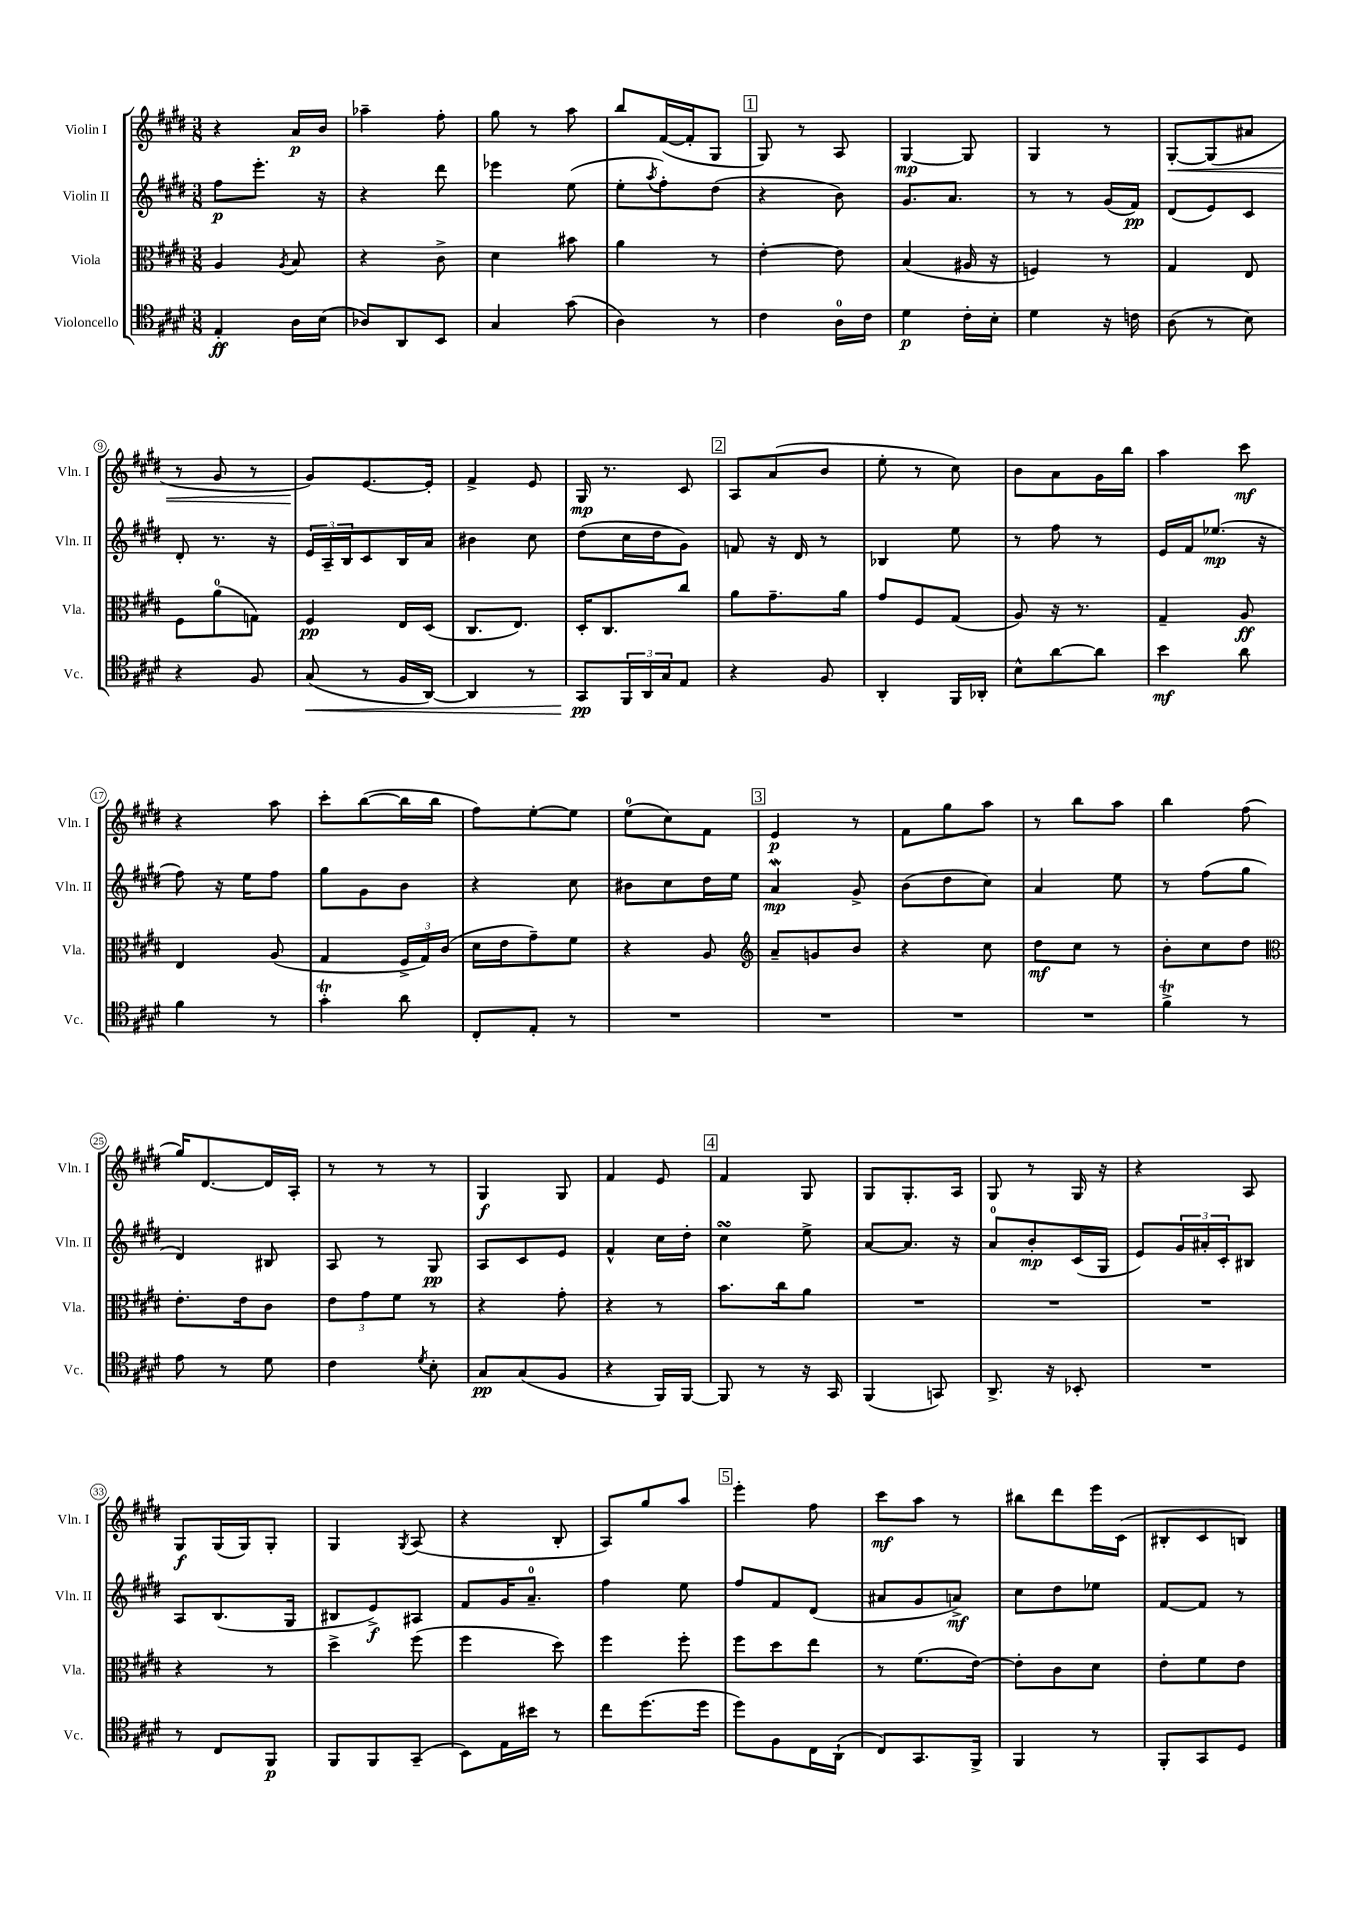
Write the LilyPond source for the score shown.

<<
\new StaffGroup <<
\new Staff = "s0" \with { instrumentName = "Violin I" shortInstrumentName = "Vln. I" } {
    \clef treble \key e \major \numericTimeSignature \time 3/8
    r4 a'16\p b'16 |
    aes''4-- fis''8-. |
    gis''8 r8 a''8 |
    b''8 fis'16~( fis'16-. gis8 |
    \mark \markup { \box "1" } gis8) r8 a8 |
    gis4~\mp gis8 |
    gis4 r8 |
    gis8~-.\< gis8( ais'8 |
    r8 gis'8 r8 |
    gis'8\!) e'8.~ e'16-. |
    fis'4-> e'8 |
    gis16\mp r8. cis'8 |
    \mark \markup { \box "2" } a8 a'8( b'8 |
    e''8-. r8 cis''8) |
    b'8 a'8 gis'16 b''16 |
    a''4 cis'''8\mf |
    r4 a''8 |
    cis'''8-. b''8~( b''16 b''16 |
    fis''8) e''8~-. e''8 |
    e''8-0( cis''8) fis'8 |
    \mark \markup { \box "3" } e'4\p r8 |
    fis'8 gis''8 a''8 |
    r8 b''8 a''8 |
    b''4 fis''8( |
    gis''16) dis'8.~ dis'16 a16-. |
    r8 r8 r8 |
    gis4\f gis8 |
    fis'4 e'8 |
    \mark \markup { \box "4" } fis'4 gis8 |
    gis8 gis8.-. a16 |
    gis8 r8 gis16 r16 |
    r4 a8 |
    gis8\f gis16( gis16) gis8-. |
    gis4 \acciaccatura { gis8 } a8( |
    r4 b8-. |
    a8) gis''8 a''8 |
    \mark \markup { \box "5" } e'''4-. fis''8 |
    cis'''8\mf a''8 r8 |
    bis''8 dis'''8 e'''16 cis'16( |
    bis8-. cis'8 b8) \bar "|." |
}
\new Staff = "s1" \with { instrumentName = "Violin II" shortInstrumentName = "Vln. II" } {
    \clef treble \key e \major \numericTimeSignature \time 3/8
    fis''8\p e'''8.-. r16 |
    r4 dis'''8 |
    ees'''4 e''8( |
    e''8-. \acciaccatura { a''8 } fis''8-.) dis''8( |
    \mark \markup { \box "1" } r4 b'8) |
    gis'8. a'8. |
    r8 r8 gis'16( fis'16\pp) |
    dis'8( e'8) cis'8 |
    dis'8-. r8. r16 |
    \tuplet 3/2 { e'16 a16-- b16 } cis'8 b16 a'16 |
    bis'4 cis''8 |
    dis''8( cis''16 dis''16 gis'8) |
    \mark \markup { \box "2" } f'8 r16 dis'16 r8 |
    bes4 e''8 |
    r8 fis''8 r8 |
    e'16 fis'16 ees''8.\mp( r16 |
    fis''8) r16 e''16 fis''8 |
    gis''8 gis'8 b'8 |
    r4 cis''8 |
    bis'8 cis''8 dis''16 e''16 |
    \mark \markup { \box "3" } a'4\mordent\mp gis'8-> |
    b'8( dis''8 cis''8) |
    a'4 e''8 |
    r8 fis''8( gis''8 |
    dis'4) bis8 |
    a8 r8 gis8\pp |
    a8 cis'8 e'8 |
    fis'4-^ cis''16 dis''16-. |
    \mark \markup { \box "4" } cis''4\turn e''8-> |
    a'8~ a'8. r16 |
    a'8-0 b'8-.\mp cis'16( gis16 |
    e'8) \tuplet 3/2 { gis'16 ais'16-. cis'16-. } bis8 |
    a8 b8.( gis16 |
    bis8 e'8->\f) ais8 |
    fis'8 gis'16 a'8.-0-- |
    fis''4 e''8 |
    \mark \markup { \box "5" } fis''8 fis'8 dis'8( |
    ais'8 gis'8 a'8->\mf) |
    cis''8 dis''8 ees''8 |
    fis'8~ fis'8 r8 \bar "|." |
}
\new Staff = "s2" \with { instrumentName = "Viola" shortInstrumentName = "Vla." } {
    \clef alto \key e \major \numericTimeSignature \time 3/8
    a4 \acciaccatura { a8 } b8 |
    r4 cis'8-> |
    dis'4 bis'8 |
    a'4 r8 |
    \mark \markup { \box "1" } e'4~-. e'8 |
    b4( ais16 r16 |
    f4) r8 |
    gis4 e8 |
    fis8 a'8-0( g8) |
    fis4\pp e16 dis16( |
    cis8. e8.) |
    dis16-. cis8. cis''8 |
    \mark \markup { \box "2" } a'8 gis'8.-- a'16 |
    gis'8 fis8 gis8( |
    a8) r16 r8. |
    gis4-- a8\ff |
    e4 a8( |
    gis4 \tuplet 3/2 { fis16-> gis16) cis'16( } |
    dis'16 e'16 gis'8--) fis'8 |
    r4 a8 |
    \mark \markup { \box "3" } \clef treble a'8-- g'8 b'8 |
    r4 cis''8 |
    dis''8\mf cis''8 r8 |
    b'8-. cis''8 dis''8 |
    \clef alto e'8.-. e'16 cis'8 |
    \tuplet 3/2 { e'8 gis'8 fis'8 } r8 |
    r4 gis'8-. |
    r4 r8 |
    \mark \markup { \box "4" } b'8. cis''16 a'8 |
    R4. |
    R4. |
    R4. |
    r4 r8 |
    dis''4-> fis''8( |
    fis''4 dis''8) |
    fis''4 fis''8-. |
    \mark \markup { \box "5" } fis''8 dis''8 e''8 |
    r8 fis'8.( e'16~) |
    e'8-. cis'8 dis'8 |
    e'8-. fis'8 e'8 \bar "|." |
}
\new Staff = "s3" \with { instrumentName = "Violoncello" shortInstrumentName = "Vc." } {
    \clef tenor \key e \major \numericTimeSignature \time 3/8
    e4-.\ff a16 b16( |
    aes8) a,8 b,8 |
    gis4 gis'8( |
    a4) r8 |
    \mark \markup { \box "1" } cis'4 a16-0 cis'16 |
    dis'4\p cis'16-. b16-. |
    dis'4 r16 c'16 |
    a8( r8 b8) |
    r4 fis8 |
    gis8\<( r8 fis16 a,16~) |
    a,4 r8 |
    gis,8\pp\! \tuplet 3/2 { fis,16 a,16 gis16 } e8 |
    \mark \markup { \box "2" } r4 fis8 |
    a,4-. fis,16 aes,16-. |
    b8-^ a'8~ a'8 |
    b'4\mf a'8 |
    fis'4 r8 |
    gis'4-.\trill a'8 |
    cis8-. e8-. r8 |
    R4. |
    \mark \markup { \box "3" } R4. |
    R4. |
    R4. |
    fis'4->\trill r8 |
    e'8 r8 dis'8 |
    cis'4 \acciaccatura { dis'8 } b8-. |
    gis8\pp gis8( fis8 |
    r4 fis,16) fis,16~ |
    \mark \markup { \box "4" } fis,8 r8 r16 gis,16 |
    fis,4( g,8) |
    a,8.-> r16 bes,8-. |
    R4. |
    r8 cis8 fis,8\p |
    fis,8 fis,8 gis,8--( |
    b,8) e16 bis'16 r8 |
    cis''8 dis''8.( dis''16 |
    \mark \markup { \box "5" } dis''8) fis8 cis16 a,16-!( |
    cis8) gis,8. fis,16-> |
    fis,4 r8 |
    fis,8-. gis,8 dis8 \bar "|." |
}
>>
>>
\layout { \context { \Score \override BarNumber.stencil = #(make-stencil-circler 0.1 0.3 ly:text-interface::print) } }
